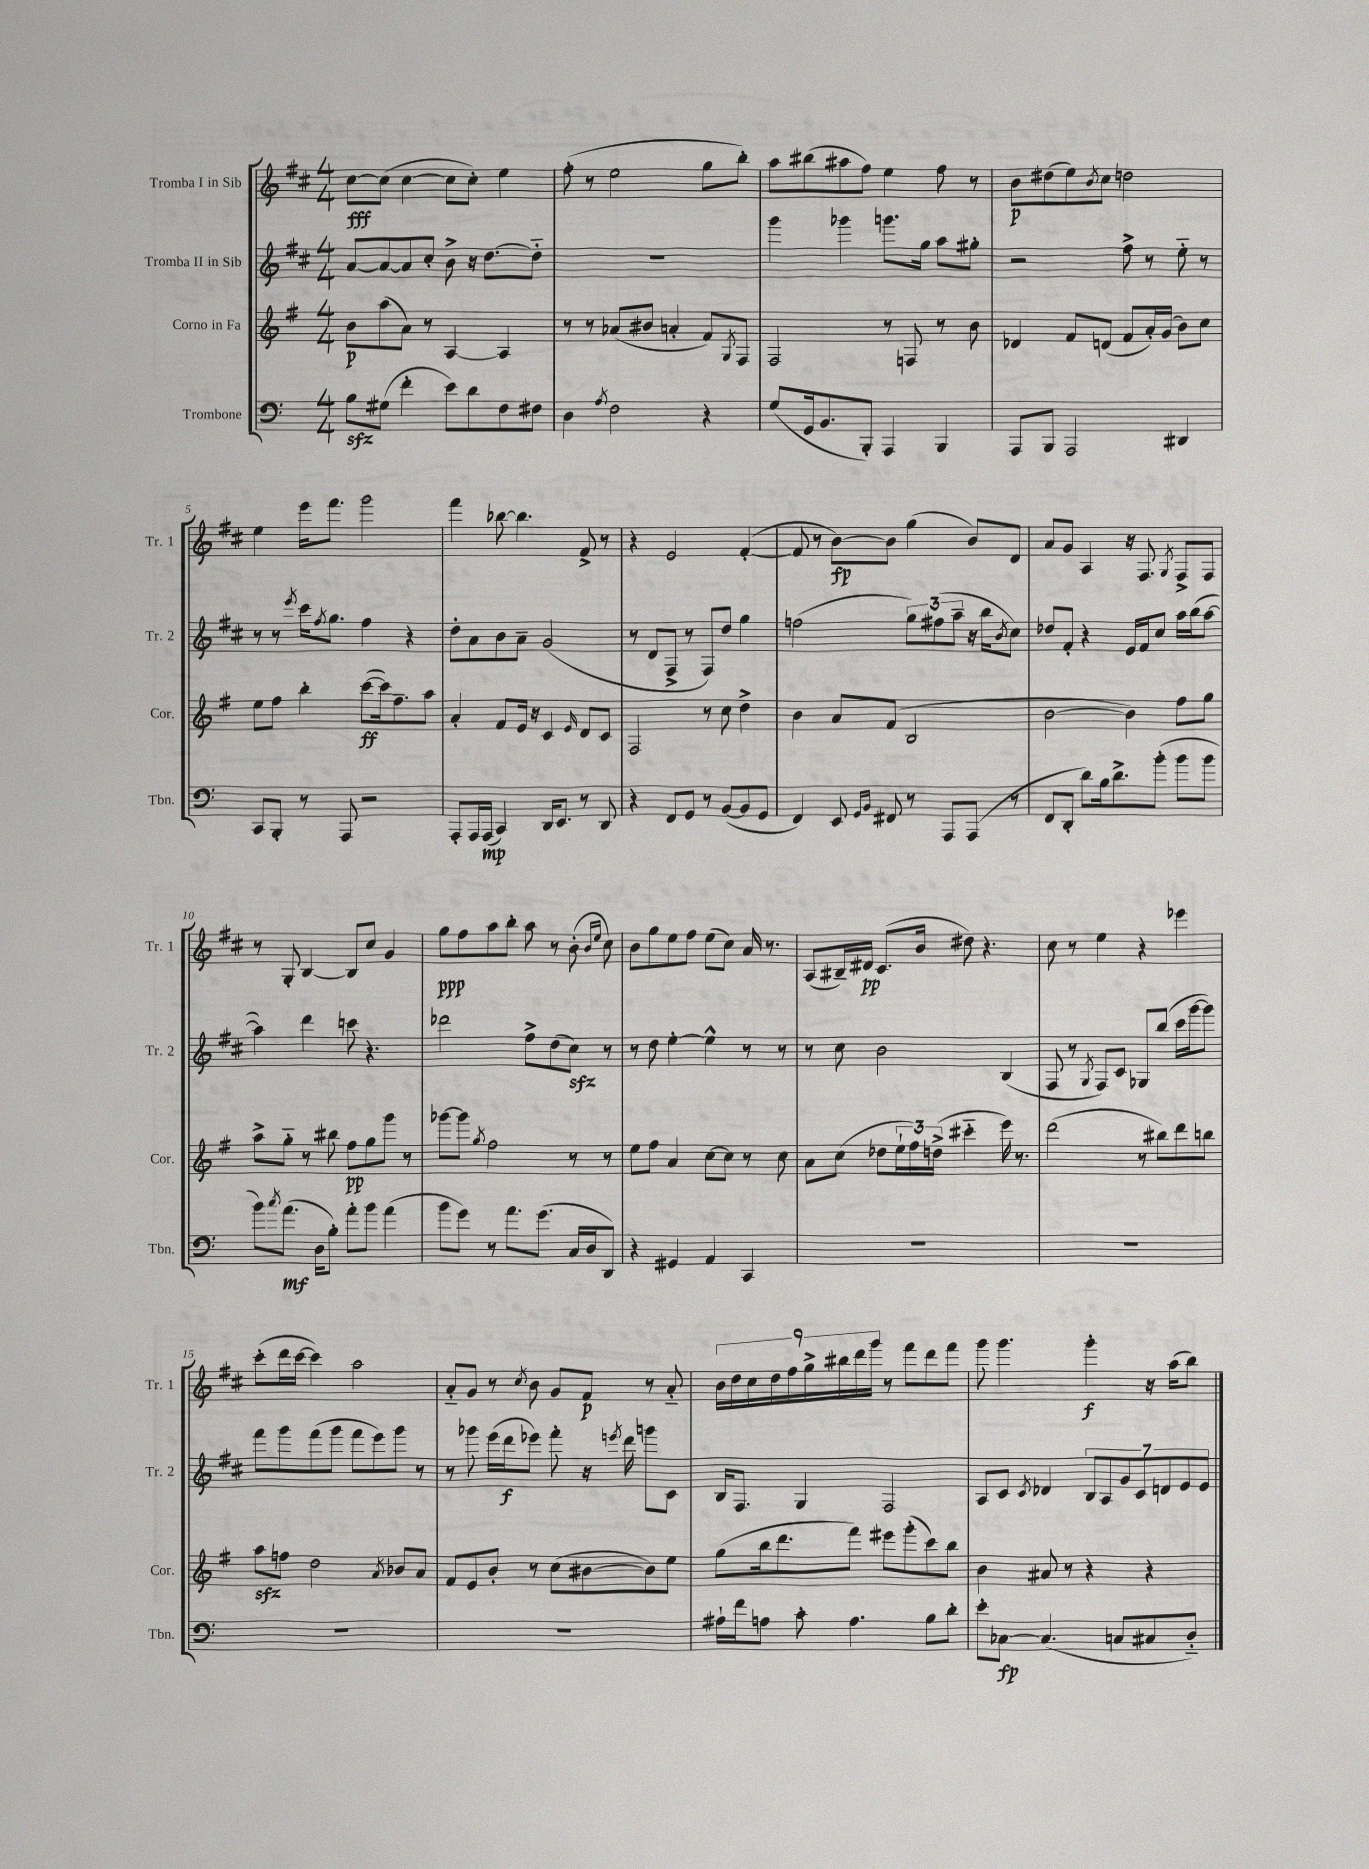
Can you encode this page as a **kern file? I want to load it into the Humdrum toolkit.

**kern	**dynam	**kern	**dynam	**kern	**dynam	**kern	**dynam
*part4	*part4	*part3	*part3	*part2	*part2	*part1	*part1
*staff4	*staff4	*staff3	*staff3	*staff2	*staff2	*staff1	*staff1
*I"Trombone	*	*I"Corno in Fa	*	*I"Tromba II in Sib	*	*I"Tromba I in Sib	*
*I'Tbn.	*	*I'Cor.	*	*I'Tr. 2	*	*I'Tr. 1	*
*clefF4	*	*clefG2	*	*clefG2	*	*clefG2	*
*k[]	*	*k[f#]	*	*k[f#c#]	*	*k[f#c#]	*
*M4/4	*	*M4/4	*	*M4/4	*	*M4/4	*
=1	=1	=1	=1	=1	=1	=1	=1
8Bzz\L	.	8b\L	p	[8a/L	.	[8cc#\L	fff
(8G#X\J	.	(8aa\	.	8a/_	.	(8cc#\J]	.
4f'\	.	8a\J)	.	8a/]	.	[4cc#\	.
.	.	8r	.	8cc#'/J	.	.	.
8e\L)	.	[4A/	.	8b^\	.	8cc#\L]	.
8d\	.	.	.	16r	.	8cc#'\J)	.
.	.	.	.	[8.dd\L	.	.	.
8F\	.	4A/]	.	.	.	4ee\	.
8F#X\J	.	.	.	8dd\J]	.	.	.
=2	=2	=2	=2	=2	=2	=2	=2
4D\	.	8r	.	1r	.	(8ff#'\	.
.	.	8r	.	.	.	8r	.
8qA/	.	.	.	.	.	.	.
2F\	.	(8a-X/L	.	.	.	2ee\	.
.	.	8b#X/J	.	.	.	.	.
.	.	4an'/	.	.	.	.	.
4r	.	8f#/L)	.	.	.	8gg\L	.
.	.	8qG/	.	.	.	.	.
.	.	8F#/J	.	.	.	8bb'\J)	.
=3	=3	=3	=3	=3	=3	=3	=3
(8G/L	.	2F#/	.	4ggg\	.	8aa\L	.
16GG/k	.	.	.	.	.	(8bb#X\	.
8.BB/	.	.	.	.	.	.	.
.	.	.	.	4ggg-X\	.	8aa#X\	.
8BBB'/J)	.	.	.	.	.	8ff#\J)	.
4AAA/	.	8r	.	8.gggn\L	.	4ee\	.
.	.	8Fn/	.	.	.	.	.
.	.	.	.	16gg\Jk	.	.	.
4BBB/	.	8r	.	8aa\L	.	8ff#\	.
.	.	8b\	.	8gg#X'\J	.	8r	.
=4	=4	=4	=4	=4	=4	=4	=4
8AAA/L	.	4d-X/	.	2r	.	8b\L	p
8BBB/J	.	.	.	.	.	(8dd#X\	.
2AAA/	.	8f#/L	.	.	.	8ee\)	.
.	.	.	.	.	.	8qb/	.
.	.	(8dn/J	.	.	.	8cc#\J	.
.	.	8f#/L	.	8ff#^\	.	2ddn\	.
.	.	16a'/L)	.	8r	.	.	.
.	.	(16g/JJ	.	.	.	.	.
4DD#X/	.	8b\L)	.	8ee\	.	.	.
.	.	8cc\J	.	8r	.	.	.
!!LO:LB:g=z
=5	=5	=5	=5	=5	=5	=5	=5
8CC/L	.	8ee\L	.	8r	.	4ee\	.
8BBB'/J	.	8ff#\J	.	8r	.	.	.
.	.	.	.	8qeee/	.	.	.
8r	.	4bb'\	.	16ccc#\KL	.	16eee\KL	.
.	.	.	.	8qff#/	.	.	.
.	.	.	.	8.gg\J	.	8.fff#\J	.
8AAA/	.	.	.	.	.	.	.
2r	.	([8ccc\L	ff	4ff#\	.	2ggg\	.
.	.	16ccc\k])	.	.	.	.	.
.	.	8.ff#~\	.	.	.	.	.
.	.	.	.	4r	.	.	.
.	.	8aa\J	.	.	.	.	.
=6	=6	=6	=6	=6	=6	=6	=6
8AAA'/L	.	4a'/	.	8dd'\L	.	4fff#\	.
16AAA/L	.	.	.	8a\	.	.	.
(16AAA/JJ	mp	.	.	.	.	.	.
4CC/)	.	8f#/L	.	8b\	.	[8bb-X\	.
.	.	16e/Jk	.	8a~\J	.	4.bb-\]	.
.	.	16r	.	.	.	.	.
16DD/KL	.	4c/	.	(2g/	.	.	.
8.EE/J	.	.	.	.	.	.	.
.	.	16qqe/	.	.	.	.	.
8r	.	8d/L	.	.	.	8f#^/	.
8DD/	.	8c/J	.	.	.	8r	.
=7	=7	=7	=7	=7	=7	=7	=7
4r	.	2F#/	.	8r	.	4r	.
.	.	.	.	8d/L	.	.	.
8FF/L	.	.	.	8F#^/J	.	2e/	.
8GG/J	.	.	.	8r	.	.	.
8r	.	8r	.	8F#/L)	.	.	.
([8BB/L	.	8cc\	.	8dd/J	.	.	.
8BB/]	.	4dd^\	.	4gg\	.	([4f#'/	.
8GG/J	.	.	.	.	.	.	.
=8	=8	=8	=8	=8	=8	=8	=8
4FF/)	.	4b\	.	(2ffn\	.	8f#/]	.
.	.	.	.	.	.	8r	.
8EE/	.	8a/L	.	.	.	[8b\L)	fp
16qqGG/LL	.	.	.	.	.	.	.
16qqBB/JJ	.	.	.	.	.	.	.
8FF#X/	.	(8f#/J	.	.	.	8b\J]	.
8r	.	2B/	.	12gg\L)	.	(4gg\	.
.	.	.	.	(12ff#X\	.	.	.
8AAA/L	.	.	.	.	.	.	.
.	.	.	.	12aa~\J	.	.	.
(8AAA/J	.	.	.	16r	.	8b/L)	.
.	.	.	.	16bb\KL	.	.	.
.	.	.	.	8qb/	.	.	.
8r	.	.	.	8cc#\J)	.	8d/J	.
=9	=9	=9	=9	=9	=9	=9	=9
8FF/L	.	[2b\	.	8dd-X/L	.	8a/L	.
8DD'/J	.	.	.	8f#'/J	.	8g/J	.
8d\L)	.	.	.	4r	.	4A/	.
16B\k	.	.	.	.	.	.	.
8.d^\	.	.	.	.	.	.	.
.	.	4b\])	.	16e/LL	.	16r	.
.	.	.	.	16f#/J	.	8.F#/	.
(8b'\J	.	.	.	8cc#/J	.	.	.
.	.	.	.	.	.	8qG/	.
8b\L	.	8ff#\L	.	16aa\LL	.	8F#^/L	.
.	.	.	.	(16bb\J	.	.	.
8b\J	.	8gg\J	.	[8aa\J	.	8F#/J	.
!!LO:LB:g=z
=10	=10	=10	=10	=10	=10	=10	=10
8b\L)	.	8aa^\L	.	4aa\])	.	8r	.
8qcc/	.	.	.	.	.	.	.
(8.a\J	mf	8gg\J	.	.	.	8G'/	.
.	.	8r	.	4ddd\	.	[4B/	.
16D\KL	.	.	.	.	.	.	.
8B'\J)	.	8bb#X\	.	.	.	.	.
8a'\L	.	8ff#\L	pp	8cccn\	.	8B/L]	.
8b\J	.	8gg\	.	4.r	.	8cc#/J	.
(4a\	.	8ggg\J	.	.	.	4g/	.
.	.	8r	.	.	.	.	.
=11	=11	=11	=11	=11	=11	=11	=11
8b\L	.	[8ggg-X\L	.	2ddd-X\	.	8gg\L	ppp
8g\J)	.	8ggg-\J]	.	.	.	8ff#\	.
.	.	8qgg/	.	.	.	.	.
8r	.	2ff#\	.	.	.	8aa\	.
8.a\L	.	.	.	.	.	8bb'\J	.
.	.	.	.	8ff#^\L	.	8aa\	.
(8.g\J	.	.	.	.	.	.	.
.	.	.	.	(8dd\	.	8r	.
16C/LL	.	8r	.	8cc#zz\J)	.	(8b'\	.
16D/J	.	.	.	.	.	.	.
.	.	.	.	.	.	16qqb/LL	.
.	.	.	.	.	.	16qqee/JJ	.
8DD/J)	.	8r	.	8r	.	8cc#\)	.
=12	=12	=12	=12	=12	=12	=12	=12
4r	.	8ee\L	.	8r	.	8b\L	.
.	.	8ff#\J	.	8dd\	.	8gg\	.
4GG#X/	.	4a/	.	[4ee'\	.	8ee\	.
.	.	.	.	.	.	8ff#\J	.
4AA/	.	[8cc\L	.	4ee^^\]	.	(8ee\L	.
.	.	8cc\J]	.	.	.	8cc#\J)	.
4CC/	.	8r	.	8r	.	16a/	.
.	.	.	.	.	.	8.r	.
.	.	8cc\	.	8r	.	.	.
=13	=13	=13	=13	=13	=13	=13	=13
1r	.	8a\L	.	8r	.	(8A/L	.
.	.	(8cc\J	.	8cc#\	.	16B#X~/L)	.
.	.	.	.	.	.	16d#X/JJ	pp
.	.	8dd-X\L	.	2b\	.	(8.c#/L	.
.	.	24ee`\L	.	.	.	.	.
.	.	24ff#\)	.	.	.	.	.
.	.	.	.	.	.	16b/Jk	.
.	.	(24ddn^\JJ	.	.	.	.	.
.	.	4ccc#X\	.	.	.	8dd#X\)	.
.	.	.	.	.	.	4.r	.
.	.	16eee\)	.	(4B/	.	.	.
.	.	8.r	.	.	.	.	.
=14	=14	=14	=14	=14	=14	=14	=14
1r	.	(2ddd\	.	8F#/	.	8cc#\	.
.	.	.	.	8r	.	8r	.
.	.	.	.	8qG/	.	.	.
.	.	.	.	8F#/L)	.	4ee\	.
.	.	.	.	8c#/J	.	.	.
.	.	8r	.	8G-X/L	.	4r	.
.	.	8bb#X\L)	.	(8bb/J	.	.	.
.	.	8ddd\	.	16ccc#\LL	.	4eee-X\	.
.	.	.	.	[16ggg\J	.	.	.
.	.	8bbn\J	.	8ggg\J])	.	.	.
!!LO:LB:g=z
=15	=15	=15	=15	=15	=15	=15	=15
1r	.	8aazz\L	.	8fff#\L	.	(8ccc#'\L	.
.	.	8ffn\J	.	8ggg\	.	16ddd\L	.
.	.	.	.	.	.	[16ccc#\JJ	.
.	.	2dd\	.	(8fff#\	.	4ccc#\])	.
.	.	.	.	8ggg\J	.	.	.
.	.	.	.	8fff#\L	.	2aa\	.
.	.	.	.	8eee\)	.	.	.
.	.	8qa/	.	.	.	.	.
.	.	8b-X/L	.	8ggg\J	.	.	.
.	.	8a/J	.	8r	.	.	.
=16	=16	=16	=16	=16	=16	=16	=16
1r	.	8f#/L	.	8r	.	8a/L	.
.	.	8e/	.	8ggg-X\	.	8g/J	.
.	.	8b'/J	.	(16eee\LL	.	8r	.
.	.	.	.	16ddd\J	f	.	.
.	.	.	.	.	.	8qcc#/	.
.	.	8r	.	8eee-X\J)	.	8b\	.
.	.	(8cc\L	.	8fff#'\	.	8g/L	.
.	.	[8b#X\	.	16r	.	8f#/J	p
.	.	.	.	8qeeen/	.	.	.
.	.	.	.	16ddd\	.	.	.
.	.	8b#\])	.	8gggn\L	.	8r	.
.	.	8ee\J	.	8c#\J	.	8a/	.
=17	=17	=17	=17	=17	=17	=17	=17
16A#X`\LL	.	(8gg\L	.	16B/KL	.	18b\LL	.
.	.	.	.	.	.	18dd\	.
16f\J	.	.	.	8.F#/J	.	.	.
.	.	.	.	.	.	18cc#\	.
8An\J	.	16bb\k	.	.	.	.	.
.	.	.	.	.	.	18dd\	.
.	.	8.ddd\	.	.	.	.	.
.	.	.	.	.	.	18ff#\	.
8c'\	.	.	.	4G/	.	.	.
.	.	.	.	.	.	18gg^\	.
.	.	.	.	.	.	18bb#X\	.
4.A\	.	8fff#\J)	.	.	.	.	.
.	.	.	.	.	.	18ddd\	.
.	.	.	.	.	.	18ggg\JJ	.
.	.	8eee#X\L	.	2F#/	.	8r	.
.	.	(8ggg'\	.	.	.	8fff#\L	.
8B\L	.	8ccc\)	.	.	.	8ddd\	.
8d'\J	.	8bb\J	.	.	.	8fff#\J	.
=18	=18	=18	=18	=18	=18	=18	=18
8e'\L	.	4b\	.	8A/L	.	8ggg\	.
[8C-X\J	fp	.	.	8c#/J	.	4.ggg\	.
.	.	.	.	8qc#/	.	.	.
(4.C-/]	.	8a#X/	.	4d-X/	.	.	.
.	.	8r	.	.	.	.	.
.	.	4r	.	14B/L	.	4ggg'\	f
.	.	.	.	14A/	.	.	.
8Cn/L	.	.	.	.	.	.	.
.	.	.	.	14g/	.	.	.
.	.	.	.	14c#/	.	.	.
8C#X/	.	4r	.	.	.	16r	.
.	.	.	.	14dn/	.	.	.
.	.	.	.	.	.	(16aa\KL	.
.	.	.	.	14e/	.	.	.
8D/J)	.	.	.	.	.	8bb\J)	.
.	.	.	.	14e/J	.	.	.
==	==	==	==	==	==	==	==
*-	*-	*-	*-	*-	*-	*-	*-
